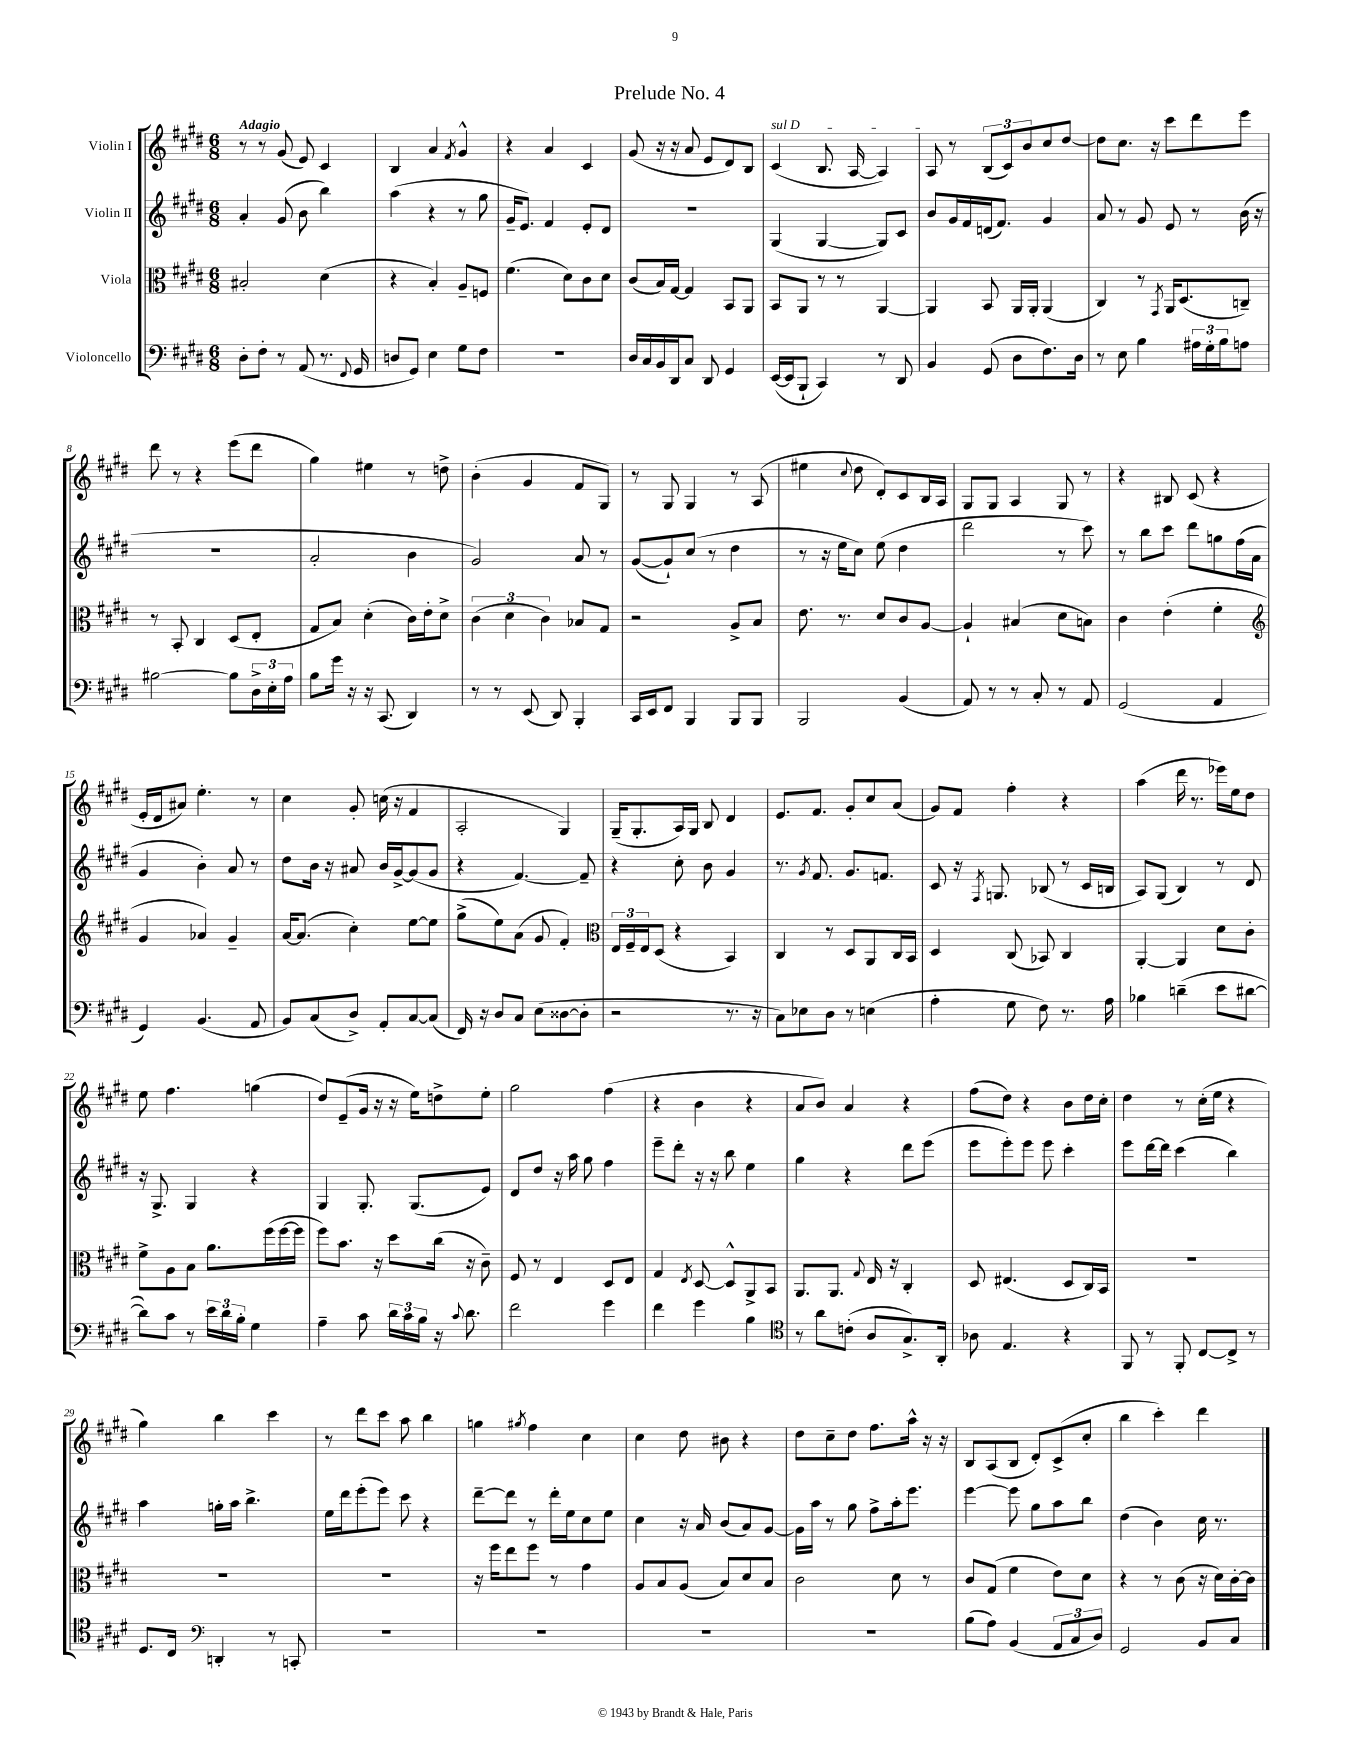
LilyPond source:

\header { title = "Prelude No. 4" }
<<
\new StaffGroup <<
\new Staff = "s0" \with { instrumentName = "Violin I" } {
    \clef treble \key e \major \numericTimeSignature \time 6/8 \tempo "Adagio"
    r8 r8 gis'8( e'8) cis'4 |
    b4 a'4 \acciaccatura { fis'8 } gis'4-^ |
    r4 a'4 cis'4 |
    gis'8( r16 r16 a'8 e'8 dis'8) b8 |
    \once \override TextSpanner.bound-details.left.text = \markup { \italic "sul D" } cis'4\startTextSpan( b8. a16~ a4) |
    a8\stopTextSpan r8 \tuplet 3/2 { b8( cis'8) b'8 } cis''8 dis''8~ |
    dis''8 cis''8. r16 cis'''8 dis'''8 e'''8 |
    dis'''8 r8 r4 e'''8( dis'''8 |
    gis''4) eis''4 r8 d''8-> |
    b'4-.( gis'4 fis'8 gis8) |
    r8 gis8 gis4 r8 a8( |
    eis''4 \appoggiatura { cis''8 } dis''8 dis'8-.) cis'8 b16 a16 |
    gis8 gis8 a4 gis8 r8 |
    r4 bis8 cis'8( r4 |
    e'16-. dis'16 ais'8) e''4.-. r8 |
    cis''4 gis'8-. c''16( r16 fis'4 |
    a2-. gis4) |
    gis16--( gis8.-. a16) gis16 b8 dis'4 |
    e'8. fis'8. gis'8-. cis''8 a'8( |
    gis'8) fis'8 fis''4-. r4 |
    a''4( dis'''16 r8. ees'''16) e''16 dis''8 |
    e''8 fis''4. g''4( |
    dis''8) e'8--( gis'16 r16 r16 e''16) d''8-> e''8-. |
    gis''2 fis''4( |
    r4 b'4 r4 |
    a'8 b'8) a'4 r4 |
    fis''8( dis''8) r4 b'8 dis''16 cis''16-. |
    dis''4 r8 cis''16-.( e''16 r4 |
    gis''4) b''4 cis'''4 |
    r8 dis'''8 cis'''8 a''8 b''4 |
    g''4 \acciaccatura { gis''8 } fis''4 cis''4 |
    cis''4 dis''8 bis'8 r4 |
    dis''8 cis''8-- dis''8 fis''8. a''16-^ r16 r16 |
    b8 a8( b8 dis'8-.) cis'8->( cis''8-. |
    b''4 cis'''4-.) dis'''4 \bar "|." |
}
\new Staff = "s1" \with { instrumentName = "Violin II" } {
    \clef treble \key e \major \numericTimeSignature \time 6/8
    a'4-. gis'8( b'8 b''4) |
    a''4( r4 r8 gis''8 |
    gis'16-- e'8.) fis'4 e'8-. dis'8 |
    R2. |
    gis4( gis4~ gis8) cis'8 |
    b'8 gis'16 fis'16 d'16( fis'8.) gis'4 |
    a'8 r8 gis'8 e'8 r8 b'16( r16 |
    R2. |
    a'2-. b'4 |
    gis'2) a'8 r8 |
    gis'8~( gis'8-!) cis''8( r8 dis''4 |
    r8 r16 e''16 cis''8) e''8( dis''4 |
    dis'''2 r8 cis'''8) |
    r8 b''8 cis'''8 dis'''8 g''8 fis''16( a'16 |
    gis'4 b'4-.) a'8 r8 |
    dis''8 b'16 r16 ais'8 b'16 gis'16~-> gis'8( gis'8 |
    r4 fis'4.~) fis'8-- |
    r4 cis''8-. b'8 gis'4 |
    r8. \acciaccatura { gis'8 } fis'8. gis'8. f'8. |
    cis'8 r16 \acciaccatura { fis8 } g8. bes8( r8 cis'16 b16 |
    a8) gis8( b4) r8 dis'8 |
    r16 gis8.-> gis4 r4 |
    gis4 gis8.-. gis8.( e'8) |
    dis'8 dis''8 r16 a''16 gis''8 fis''4 |
    e'''8-- dis'''8-. r16 r16 b''8 e''4 |
    gis''4 r4 dis'''8 e'''8( |
    e'''8 e'''8-.) e'''8 e'''8 cis'''4-. |
    e'''8 dis'''16~ dis'''16 cis'''4( b''4) |
    a''4 g''16-. a''16 b''4.-> |
    e''16 dis'''16 e'''8-.( e'''8) cis'''8 r4 |
    dis'''8~-- dis'''8 r8 dis'''16-. e''16 cis''8 e''8 |
    cis''4 r16 a'16 b'8( a'8) gis'8~ |
    gis'16 a''16 r8 gis''8 fis''8-> a''16-. e'''8. |
    e'''4~ e'''8 gis''8 a''8 b''8 |
    dis''4( b'4) cis''16 r8. \bar "|." |
}
\new Staff = "s2" \with { instrumentName = "Viola" } {
    \clef alto \key e \major \numericTimeSignature \time 6/8
    bis2-. dis'4( |
    r4 b4-.) a8-- f8 |
    fis'4.( dis'8) cis'8 dis'8 |
    cis'8( b16) gis16~ gis4 b,8 a,8 |
    b,8 a,8 r8 r8 a,4~ |
    a,4 b,8 a,16 a,16-. a,4( |
    cis4) r8 \acciaccatura { gis,8 } a,16 dis8.( c8--) |
    r8 b,8-. cis4 dis8( e8-. |
    gis8 b8) dis'4-.( cis'16) e'16-. dis'8-> |
    \tuplet 3/2 { cis'4( dis'4 cis'4) } bes8 gis8 |
    r2 a8-> b8 |
    e'8. r8. dis'8 cis'8 a8~ |
    a4-! bis4( dis'8 b8) |
    cis'4 e'4-.( fis'4-. |
    \clef treble gis'4 aes'4) gis'4-- |
    a'16~ a'8.( cis''4-.) e''8~ e''8 |
    gis''8->( e''8) a'8( gis'8 fis'4-.) |
    \clef alto \tuplet 3/2 { e16 fis16-- e16 } dis8( r4 b,4) |
    cis4 r8 dis8 a,8 cis16 b,16 |
    dis4 cis8( bes,8) cis4 |
    a,4~-. a,4 dis'8 cis'8-. |
    fis'8-> a8 b8 a'8. fis''16( fis''16~ fis''16 |
    fis''8) b'8. r16 dis''8 cis''16( r16 cis'8--) |
    fis8 r8 e4 dis8 e8 |
    gis4 \acciaccatura { e8 } dis8~ dis8-^ a,8-> b,8 |
    a,8. a,8. \appoggiatura { gis8 } e16 r16 cis4-. |
    dis8 eis4.( dis8 cis16) b,16 |
    R2. |
    R2. |
    R2. |
    r16 fis''16 e''8 fis''8 r8 gis'4 |
    a8 b8 a8( b8) dis'8 b8 |
    cis'2 dis'8 r8 |
    cis'8 gis8( fis'4 e'8) dis'8 |
    r4 r8 cis'8( r16 dis'16) cis'16~-. cis'16 \bar "|." |
}
\new Staff = "s3" \with { instrumentName = "Violoncello" } {
    \clef bass \key e \major \numericTimeSignature \time 6/8
    dis8-. fis8-. r8 a,8( r8. \appoggiatura { fis,8 } gis,16 |
    d8 gis,8) e4 gis8 fis8 |
    R2. |
    dis16 cis16 b,16 dis,16 cis8 dis,8 gis,4 |
    e,16~( e,16 b,,8-! cis,4) r8 dis,8 |
    b,4 gis,8( dis8 fis8.) dis16 |
    r8 e8 b4 \tuplet 3/2 { ais16 gis16-. b16 } a8 |
    bis2~ bis8 \tuplet 3/2 { dis16-> e16-. a16 } |
    b8 gis'16 r16 r16 cis,8.( dis,4) |
    r8 r8 e,8( dis,8) b,,4-. |
    cis,16 e,16 fis,8 b,,4 b,,8 b,,8 |
    b,,2 b,4( |
    a,8) r8 r8 cis8-. r8 a,8 |
    gis,2( a,4 |
    gis,4) b,4.( a,8 |
    b,8) cis8( dis8->) a,8-. cis8~ cis8( |
    fis,16) r16 dis8 cis8 e8( disis8~ disis8-. |
    r2 r8. r16 |
    cis8) ees8 dis8 r8 e4( |
    a4-. gis8 fis8) r8. a16 |
    bes4 d'4--( e'8 dis'8~ |
    dis'8) cis'8 r8 \tuplet 3/2 { e'16 dis'16 b16-. } gis4 |
    a4-- cis'8 \tuplet 3/2 { dis'16 cis'16 b16 } r16 \appoggiatura { cis'8 } dis'8. |
    fis'2 gis'4 |
    fis'4 gis'4 b4 |
    \clef tenor r8 a'8 c'8-.( a8 gis8.->) a,16-. |
    aes8 e4. r4 |
    fis,8 r8 fis,8-. cis8~ cis8-> r8 |
    dis8. cis16 \clef bass d,4-. r8 c,8-. |
    R2. |
    R2. |
    R2. |
    R2. |
    b8( a8) b,4( \tuplet 3/2 { a,8 cis8 dis8) } |
    gis,2 b,8 cis8 \bar "|." |
}
>>
>>
